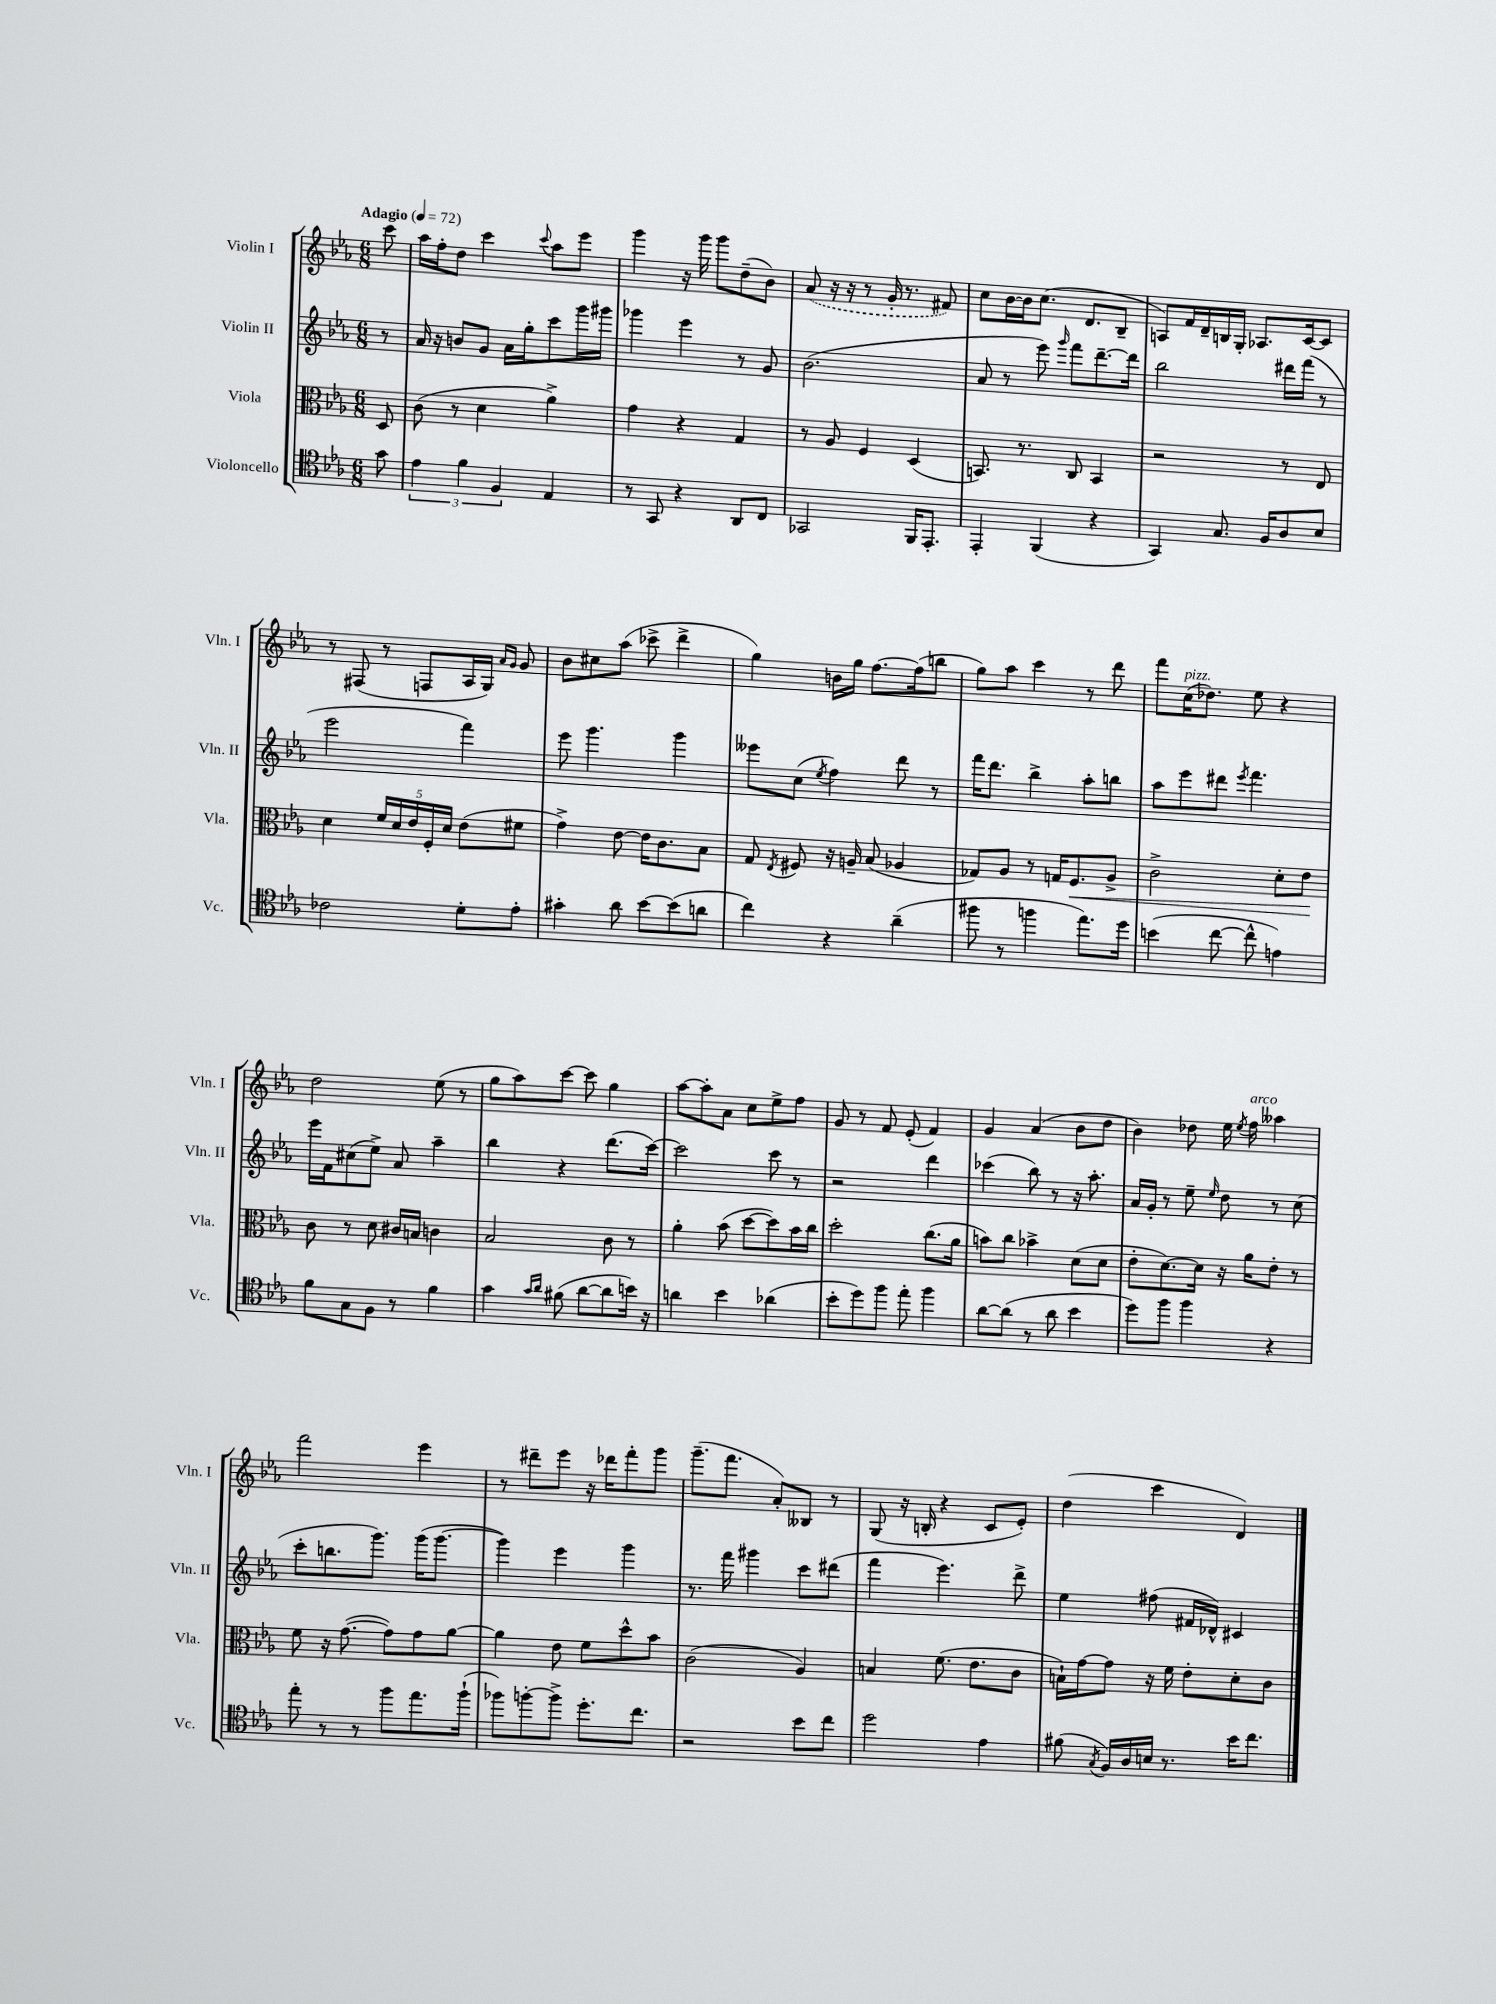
<<
\new StaffGroup <<
\new Staff = "s0" \with { instrumentName = "Violin I" shortInstrumentName = "Vln. I" } {
    \clef treble \key ees \major \numericTimeSignature \time 6/8 \partial 8 \tempo "Adagio" 4 = 72
    \autoBeamOff c'''8 |
    aes''16[ f''16-. d''8] c'''4 \appoggiatura { c'''8 } aes''8[ ees'''8] |
    g'''4 r16 g'''16 g'''8[ d''8--( bes'8]) |
    \once \slurDashed aes'8( r16 r16 r8 g'16-. r8. fis'8) |
    c''8[ bes'16~ bes'16 c''8.]( d'8.[ bes8]-- |
    a8[) f'16 d'16-- b16 g16]-. aes8.[ c'16~ c'8] |
    r8 fis8( r8 f8[ aes16 g16]) \grace { aes'16[ g'16] } g'8 |
    bes'8[ cis''8 aes''8]( ces'''8-> d'''4-> |
    g''4) b'16[ g''16] f''8.[~ f''16( b''8] |
    g''8[) aes''8] c'''4 r8 d'''8 |
    f'''8[ c''16^\markup { \italic "pizz." }( des''8.]) ees''8 r4 |
    d''2 ees''8( r8 |
    g''8[ aes''8) c'''8]~ c'''8 g''4 |
    aes''8[~ aes''8-. aes'8] c''8[ ees''8-> f''8] |
    g'8 r8 f'8 ees'8-.( f'4) |
    g'4 aes'4( bes'8[ d''8] |
    bes'4) des''8 ees''16 \acciaccatura { ees''8 } f''16^\markup { \italic "arco" } aeses''4 |
    f'''2 ees'''4 |
    r8 dis'''8[-- ees'''8] r16 des'''16[ f'''8-. g'''8] |
    g'''8.[--( f'''8.] aes'8[-.) beses8] r8 |
    g8( r16 b16-. r4 c'8[ ees'8]-.) |
    d''4( c'''4 d'4) \bar "|." |
}
\new Staff = "s1" \with { instrumentName = "Violin II" shortInstrumentName = "Vln. II" } {
    \clef treble \key ees \major \numericTimeSignature \time 6/8 \partial 8
    \autoBeamOff r8 |
    aes'16 r16 b'8[ g'8] aes'16[ g''16-. c'''8 g'''16 gis'''16] |
    ges'''4 ees'''4 r8 g'8 |
    bes'2.( |
    aes'8 r8 ees'''8) \grace { g'''16 } f'''8[ d'''8.~-- d'''16] |
    bes''2 dis'''16[ f'''16]( r8 |
    ees'''2 f'''4) |
    ees'''8 g'''4. g'''4 |
    eeses'''8[ c''8]( \acciaccatura { ees''8 } f''4) d'''8 r8 |
    f'''16[ d'''8.] bes''4-> aes''8[-. b''8] |
    aes''8[ ees'''8 dis'''8] \acciaccatura { ees'''8 } f'''4. |
    ees'''16[ f'16 cis''8( ees''8]->) aes'8 aes''4-- |
    bes''4 r4 d'''8.[( c'''16]~) |
    c'''2 c'''8 r8 |
    r2 d'''4 |
    ces'''4( bes''8) r8 r16 aes''8.-. |
    aes'16[ g'16]-. r8 ees''8-- \grace { ees''16 } d''8 r8 c''8( |
    c'''8[-. b''8. g'''8.]) g'''16[( g'''8.]~ |
    g'''4) ees'''4 g'''4 |
    r8. f'''16 gis'''4 c'''8[ dis'''8]( |
    f'''4 ees'''4.) d'''8-> |
    ees''4 fis''8( fis'16[ des'16]-^) cis'4 \bar "|." |
}
\new Staff = "s2" \with { instrumentName = "Viola" shortInstrumentName = "Vla." } {
    \clef alto \key ees \major \numericTimeSignature \time 6/8 \partial 8
    \autoBeamOff d8 |
    c'8( r8 d'4 aes'4->) |
    g'4 r4 g4 |
    r8 aes8 f4 d4( |
    b,8.) r8. c8 b,4 |
    r2 r8 ees8 |
    d'4 \tuplet 5/4 { f'16[ d'16 ees'16 f16-. d'16] } ees'8[( fis'8] |
    g'4->) ees'8~ ees'16[ c'8. bes8] |
    g8 \acciaccatura { ees8 } fis8 r16 a16-- bes8( aes4 |
    ges8[) aes8] r8 g16[ f8.\< aes8]-> |
    c'2-> d'8[-. ees'8]\! |
    c'8 r8 d'8 cis'16[ b16] c'4 |
    bes2 c'8 r8 |
    aes'4-. bes'8( d''8[~ d''8) bes'16 c''16] |
    d''2-. c''8.[( aes'16] |
    b'8[) c''8] bes'4-> d'8[( d'8] |
    ees'8[-. d'8.~) d'16] r16 aes'16[ ees'8]-. r8 |
    f'8 r16 g'8.~( g'8[) g'8 aes'8]~ |
    aes'4 ees'8 f'8[ d''8-^ bes'8] |
    c'2( aes4) |
    b4 f'8.( ees'8.[ c'8] |
    b16[-!) g'16~ g'8] r16 f'16 ees'8[-. d'8-. c'8] \bar "|." |
}
\new Staff = "s3" \with { instrumentName = "Violoncello" shortInstrumentName = "Vc." } {
    \clef tenor \key ees \major \numericTimeSignature \time 6/8 \partial 8
    \autoBeamOff g'8 |
    \tuplet 3/2 { ees'4 f'4 f4 } ees4 |
    r8 g,8 r4 aes,8[ c8] |
    ges,2 f,16[ ees,8.]-. |
    ees,4-. f,4( r4 |
    g,4) g8. f16[ aes8 bes8] |
    ces'2 d'8[-. ees'8]-. |
    gis'4-. aes'8 bes'8[~ bes'8( a'8] |
    c''4) r4 aes'4--( |
    fis''8 r8 f''4 ees''8.[) d''16] |
    b'4( c''8~ c''8-^ e'4) |
    f'8[ g8 f8] r8 f'4 |
    g'4 \grace { g'16[ aes'16] } fis'8( aes'8[~ aes'8 b'16]) r16 |
    a'4 bes'4 aes'4( |
    bes'8[-. d''8) f''8] ees''8-. f''4 |
    aes'8[~ aes'8]( r8 aes'8 bes'4 |
    d''8[) f''8] f''4 r4 |
    ees''8-. r8 r8 f''8[ ees''8. f''16]-!( |
    fes''8[) f''8~-. f''8]-> d''8.[-. c''8.] |
    r2 bes'8[ c''8] |
    d''2 ees'4 |
    fis'8( \acciaccatura { g8 } f16[) aes16 b16] r8. bes'16[ c''8.] \bar "|." |
}
>>
>>
\layout { \context { \Score \remove "Bar_number_engraver" } }
